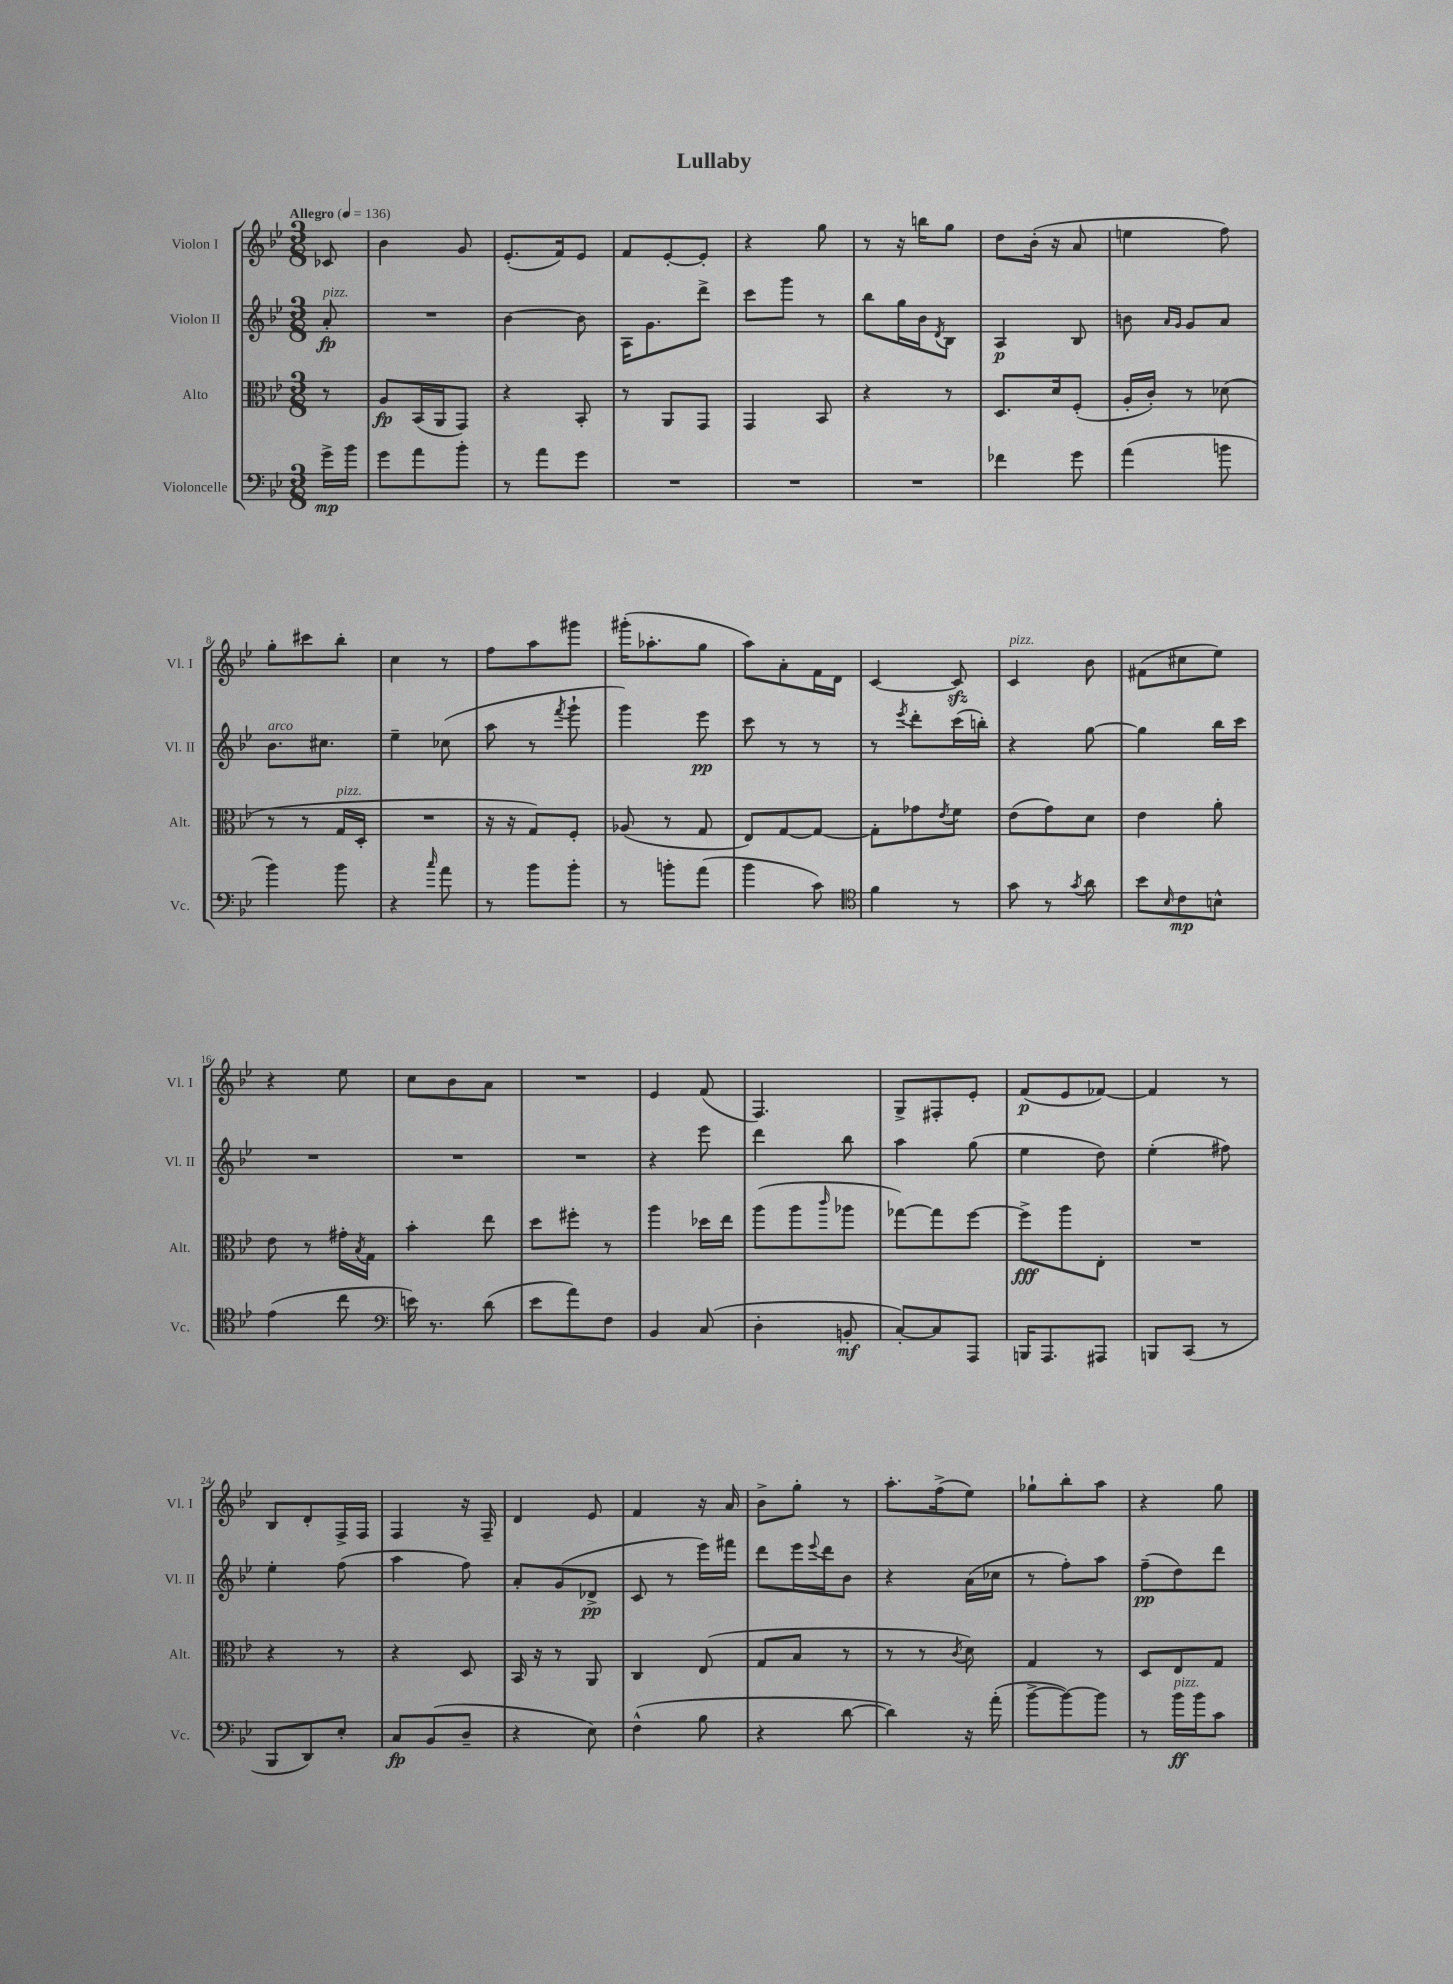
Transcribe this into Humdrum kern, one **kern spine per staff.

**kern	**kern	**kern	**kern
*staff4	*staff3	*staff2	*staff1
*clefF4	*clefC3	*clefG2	*clefG2
*k[b-e-]	*k[b-e-]	*k[b-e-]	*k[b-e-]
*M3/8	*M3/8	*M3/8	*M3/8
*MM136	*MM136	*MM136	*MM136
16g^	8r	8a'	8c-
16b-	.	.	.
=	=	=	=
8g	8A	4.r	4b-
8a	(16BB-	.	.
.	16AA	.	.
8b-'	8GG)	.	8g
=	=	=	=
8r	4r	[4b-	(8.e-'
8a	.	.	.
.	.	.	16f)
8g	8BB-'	8b-]	8e-
=	=	=	=
4.r	8r	16A	8f
.	.	8.g	.
.	8AA	.	[8e-'
.	8GG	8ddd^	8e-']
=	=	=	=
4.r	4GG	8ccc	4r
.	.	8ggg	.
.	8BB-	8r	8gg
=	=	=	=
4.r	4r	8bb-	8r
.	.	16gg	16r
.	.	16b-	16bb
.	.	8qd	.
.	8r	8B-	8gg
=	=	=	=
4f-	8.D	4A	8dd
.	.	.	(16b-'
.	16d	.	16r
8g	(8F'	8B-	8a
=	=	=	=
(4a	16A'	8b	4ee
.	16c')	.	.
.	.	16qqa	.
.	.	16qqg	.
.	8r	8g	.
8b	(8d-	8a	8ff)
=	=	=	=
4b-)	8r	8.b-	8gg'
.	8r	.	8ccc#
.	.	8.cc#	.
8b-	16G	.	8bb-'
.	16D'	.	.
=	=	=	=
4r	4.r	4ee-~	4cc
16qqcc	.	.	.
8a	.	(8cc-	8r
=	=	=	=
8r	16r	8aa	8ff
.	16r	.	.
8b-	8G)	8r	8aa
.	.	8qfff	.
8b-'	8F'	8ggg`	8ggg#
=	=	=	=
8r	(8A-	4ggg)	(16ggg#'
.	.	.	8.aa-'
8b'	8r	.	.
(8a	8G	8eee-	8gg
=	=	=	=
4b-	8E-)	8ccc	8aa)
.	[8G	8r	8a'
8c)	8G_	8r	16f
.	.	.	16d
=	=	=	=
*clefC4	*	*	*
4f	8G']	8r	[4c
.	.	8qeee-	.
.	8g-	8ddd'	.
.	8qe-	.	.
8r	8f	(16ccc	8c]
.	.	16bb')	.
=	=	=	=
8g	(8e-	4r	4c
8r	8g)	.	.
8qg	.	.	.
8a	8d	[8gg	8b-
=	=	=	=
8b-	4e-	4gg]	(8f#
16qqB-	.	.	.
8c	.	.	8cc#
8B^^	8a'	16bb-	8ee-)
.	.	16ccc	.
=	=	=	=
(4e-	8e-	4.r	4r
.	8r	.	.
8cc	16g#'	.	8ee-
.	8qB-	.	.
.	16G	.	.
=	=	=	=
*clefF4	*	*	*
16e)	4b-'	4.r	8cc
8.r	.	.	.
.	.	.	8b-
(8d	8ee-	.	8a
=	=	=	=
8e-	8dd	4.r	4.r
8a)	8ff#'	.	.
8F	8r	.	.
=	=	=	=
4BB-	4aa	4r	4e-
(8C	16dd-	8eee-	(8f
.	16ee-	.	.
=	=	=	=
4D'	(8aa	4ddd	4.F)
.	8aa	.	.
.	16qqccc	.	.
8BB'	8aa-	8bb-	.
=	=	=	=
[8C')	[8gg-)	4aa	8G^
8C]	8gg-]	.	8F#'
8AAA	[8ff	(8gg	8e-'
=	=	=	=
16BBB	8ff^]	4ee-	(8f
8.AAA	.	.	.
.	8aa	.	8e-
8AAA#	8E-'	8dd)	[8f-)
=	=	=	=
8BBB	4.r	(4ee-'	4f-]
(8CC	.	.	.
8r	.	8ff#)	8r
=	=	=	=
8BBB-	4r	4ee-'	8B-
8DD)	.	.	8d'
8E-'	8r	(8ff	16F^
.	.	.	16F
=	=	=	=
8C	4r	4aa	4F
(8BB-	.	.	.
8D~	8D	8ff)	16r
.	.	.	16F~
=	=	=	=
4r	16BB-	8a'	4d
.	16r	.	.
.	8r	(8g	.
8E-)	8AA	8d-^	8e-
=	=	=	=
(4F^^	4C	8c	4f
.	.	8r	.
8B-	(8E-	16eee-)	16r
.	.	16fff#	16a
=	=	=	=
4r	8G	8ddd	8b-^
.	8B-	16eee-	8gg'
.	.	8qqeee-	.
.	.	16ddd	.
[8d	8r	8b-	8r
=	=	=	=
4d])	8r	4r	8.aa'
.	8r	.	.
.	.	.	(16ff^
.	8qc	.	.
16r	8d)	(16a	8ee-)
(16a'	.	16cc-	.
=	=	=	=
[8b-^	4G	8r	8gg-`
8b-_)	.	8ff')	8bb-'
8b-]	8r	8aa	8aa
=	=	=	=
8r	8D	(8ff~	4r
16b-	8E-	8dd)	.
16b-	.	.	.
8c	8G	8ddd	8gg
==	==	==	==
*-	*-	*-	*-
